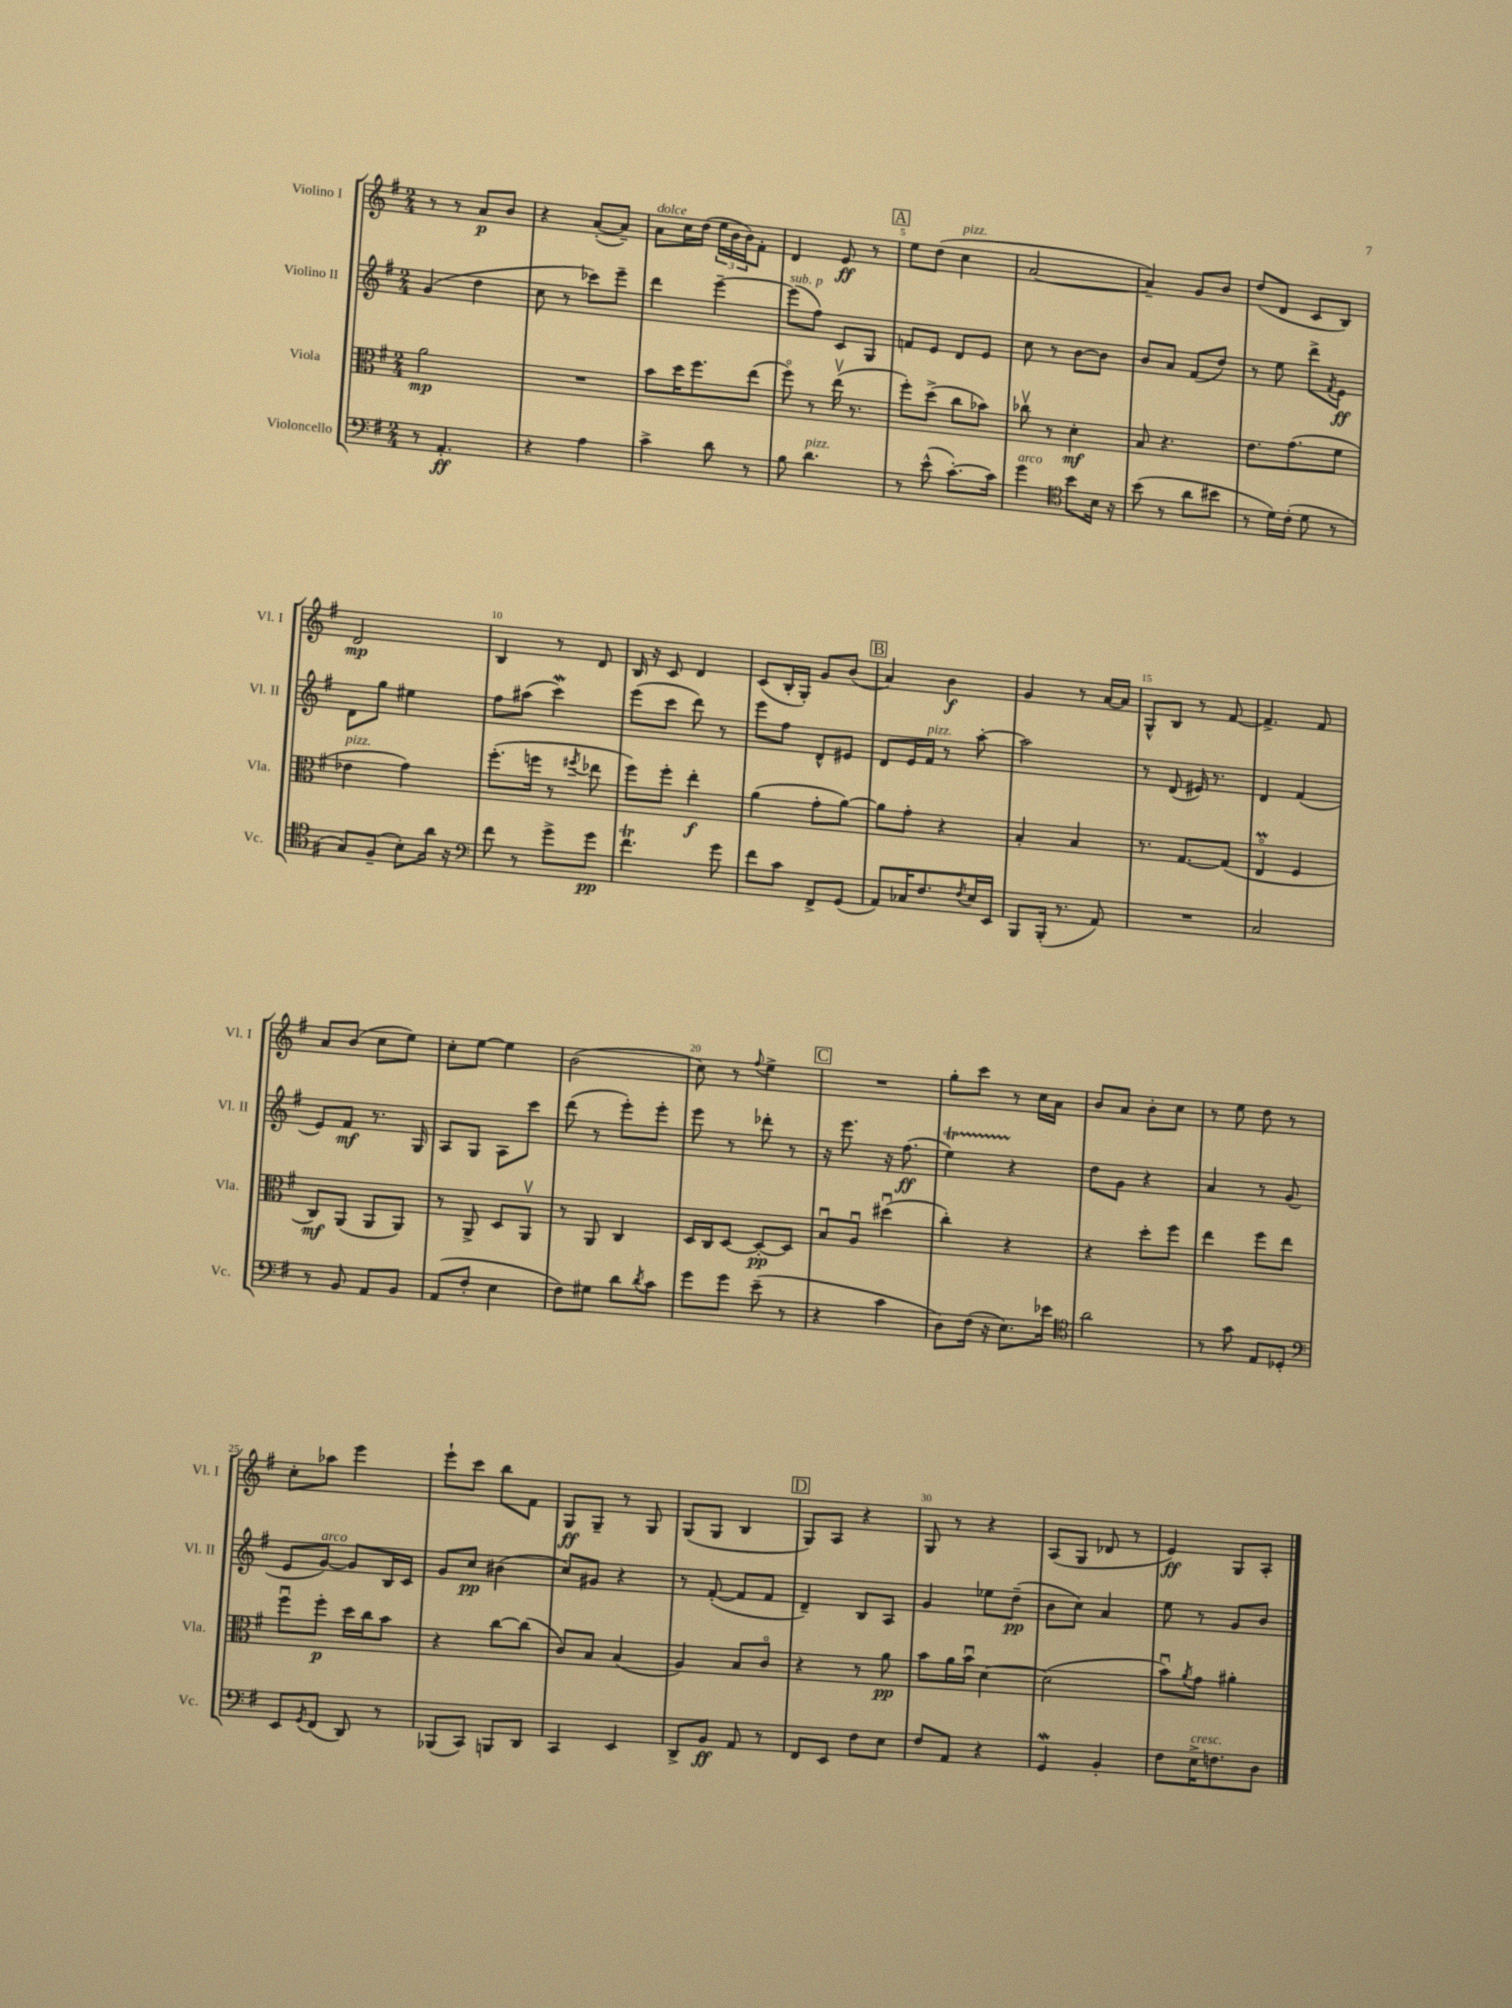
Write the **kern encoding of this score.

**kern	**dynam	**kern	**dynam	**kern	**dynam	**kern	**dynam
*part4	*part4	*part3	*part3	*part2	*part2	*part1	*part1
*staff4	*staff4	*staff3	*staff3	*staff2	*staff2	*staff1	*staff1
*I"Violoncello	*	*I"Viola	*	*I"Violino II	*	*I"Violino I	*
*I'Vc.	*	*I'Vla.	*	*I'Vl. II	*	*I'Vl. I	*
*clefF4	*	*clefC3	*	*clefG2	*	*clefG2	*
*k[f#]	*	*k[f#]	*	*k[f#]	*	*k[f#]	*
*M2/4	*	*M2/4	*	*M2/4	*	*M2/4	*
=1	=1	=1	=1	=1	=1	=1	=1
8r	.	2a\	mp	(4g/	.	8r	.
4.AA'/	ff	.	.	.	.	8r	.
.	.	.	.	4dd\	.	8a/L	p
.	.	.	.	.	.	8b/J	.
=2	=2	=2	=2	=2	=2	=2	=2
4r	.	2r	.	8cc\	.	4r	.
.	.	.	.	8r	.	.	.
4A\	.	.	.	8ccc-X\L)	.	([8a'/L	.
.	.	.	.	8eee~\J	.	8a~/J])	.
=3	=3	=3	=3	=3	=3	=3	=3
!	!	!	!	!	!	!LO:TX:a:i:t=dolce	!
4c^\	.	8b\L	.	4ddd\	.	8a\L	.
.	.	16dd\K	.	.	.	16cc\L	.
.	.	8.ff#\	.	.	.	(16dd\JJ	.
8d\	.	.	.	[4eee~\	.	24ee\LL	.
.	.	.	.	.	.	24b\	.
.	.	.	.	.	.	24b\J)	.
8r	.	(8ee\J	.	.	.	8f#'\J	.
=4	=4	=4	=4	=4	=4	=4	=4
!	!	!	!	!LO:TX:a:i:t=sub. p	!	!	!
8B\	.	8ff#\)	.	(8eee\L]	.	4d/	.
!LO:TX:a:i:t=pizz.	!	!	!	!	!	!	!
4.d\	.	8r	.	8ff#\J)	.	.	.
.	.	(16eev\	.	8c/L	.	8e/	ff
.	.	8.r	.	.	.	.	.
.	.	.	.	8G/J	.	8r	.
!!LO:REH:place=s1:t=A
=5	=5	=5	=5	=5	=5	=5	=5
8r	.	8ff#'\L)	.	8fn/L	.	8ee\L	.
(8e^^\	.	(8dd^\J	.	8e/J	.	(8dd\J	.
!	!	!	!	!	!	!LO:TX:a:i:t=pizz.	!
[8.c'\L)	.	8cc\L	.	8d/L	.	4cc\	.
.	.	8b-X\J)	.	8e/J	.	.	.
16c\Jk]	.	.	.	.	.	.	.
=6	=6	=6	=6	=6	=6	=6	=6
!LO:TX:a:i:t=arco	!	!	!	!	!	!	!
4g\	.	8cc-Xv\	.	8cc\	.	[2a/	.
.	.	8r	.	8r	.	.	.
*clefC4	*	*	*	*	*	*	*
8b\L	.	4d'\	mf	[8b\L	.	.	.
16B\Jk	.	.	.	8b\J]	.	.	.
16r	.	.	.	.	.	.	.
=7	=7	=7	=7	=7	=7	=7	=7
(8b\	.	8B/	.	8b/L	.	4a~/])	.
8r	.	4.r	.	8a/J	.	.	.
8a\L	.	.	.	(8f#/L	.	8g/L	.
8b#X\J	.	.	.	8dd/J)	.	8b/J	.
=8	=8	=8	=8	=8	=8	=8	=8
8r	.	8.e\L	.	8r	.	(8dd/L	.
16d\LL)	.	.	.	8ee\	.	8d/J	.
(16c'\JJ	.	(8.g\	.	.	.	.	.
8d\	.	.	.	8ddd^\L	.	8c/L	.
.	.	.	.	8qf#/	.	.	.
8r	.	8f#\J	.	8e\J	ff	8B/J)	.
!!LO:LB:g=z
=9	=9	=9	=9	=9	=9	=9	=9
!	!	!LO:TX:a:i:t=pizz.	!	!	!	!	!
8G/L)	.	4e-X\	.	8d\L	.	2d/	mp
(8F#~/J	.	.	.	8gg\J	.	.	.
8B'\L)	.	4g\)	.	4ee#X\	.	.	.
16a\Jk	.	.	.	.	.	.	.
16r	.	.	.	.	.	.	.
=10	=10	=10	=10	=10	=10	=10	=10
*clefF4	*	*	*	*	*	*	*
8f#\	.	(8.ff#'\L	.	8ff#\L	.	4B/	.
8r	.	.	.	(8aa#X\J	.	.	.
.	.	16ffn\Jk	.	.	.	.	.
8g^\L	.	8r	.	4cccw\)	.	8r	.
.	.	8qff#X/	.	.	.	.	.
8g\J	pp	8ee-X\	.	.	.	8d/	.
=11	=11	=11	=11	=11	=11	=11	=11
4.f#t\	.	8ff#\L)	.	(8eee\L	.	16B/	.
.	.	.	.	.	.	16r	.
.	.	8ff#'\J	.	8ccc\J	.	8c/	.
.	.	4ee'\	f	8ddd\)	.	4d/	.
8g\	.	.	.	8r	.	.	.
=12	=12	=12	=12	=12	=12	=12	=12
8f#\L	.	(4a\	.	8eee\L	.	(8c/L	.
8c\J	.	.	.	8ff#\J	.	16B'/L	.
.	.	.	.	.	.	16G'/JJ)	.
8FF#^/L	.	8g'\L	.	8d^^/L	.	8g/L	.
(8GG/J	.	[8a\J)	.	8e#X/J	.	(8b/J	.
!!LO:REH:place=s1:t=B
=13	=13	=13	=13	=13	=13	=13	=13
8AA/L)	.	8a\L]	.	8d/L	.	4a/)	.
16C-X/K	.	8g'\J	.	16e/L	.	.	.
!	!	!	!	!LO:TX:a:i:t=pizz.	!	!	!
8.F#/	.	.	.	16f#/JJ	.	.	.
.	.	4r	.	8r	.	4b\	f
8qF#/	.	.	.	.	.	.	.
16E/L	.	.	.	[8aa'\	.	.	.
16EE/JJ	.	.	.	.	.	.	.
=14	=14	=14	=14	=14	=14	=14	=14
8BBB/L	.	4B'/	.	2aa\]	.	4g/	.
(16BBB'/Jk	.	.	.	.	.	.	.
8.r	.	.	.	.	.	.	.
.	.	4B/	.	.	.	8r	.
8AA/)	.	.	.	.	.	[16a/LL	.
.	.	.	.	.	.	16a/JJ]	.
=15	=15	=15	=15	=15	=15	=15	=15
2r	.	8.r	.	8r	.	8G^^/L	.
.	.	.	.	(8d/	.	8B/J	.
.	.	[8.G/L	.	.	.	.	.
.	.	.	.	16e#X/)	.	8r	.
.	.	.	.	8.r	.	.	.
.	.	(8G/J]	.	.	.	[8f#/	.
=16	=16	=16	=16	=16	=16	=16	=16
2C/	.	4EM/	.	4d/	.	4.f#^/]	.
.	.	4F#/	.	(4f#/	.	.	.
.	.	.	.	.	.	8f#/	.
!!LO:LB:g=z
=17	=17	=17	=17	=17	=17	=17	=17
8r	.	8C/L)	mf	8e/L)	.	8a/L	.
8BB/	.	(8AA/J	.	8f#/J	mf	(8b/J	.
8AA/L	.	8AA/L	.	8.r	.	8cc\L	.
8BB/J	.	8AA/J)	.	.	.	8ee\J)	.
.	.	.	.	16G/	.	.	.
=18	=18	=18	=18	=18	=18	=18	=18
(8AA/L	.	8r	.	8A/L	.	8cc'\L	.
8F#'/J	.	8AA^/	.	8G/J	.	[8ee\J	.
4E\	.	8D/L	.	8A\L	.	4ee\]	.
.	.	8AAv/J	.	8ccc\J	.	.	.
=19	=19	=19	=19	=19	=19	=19	=19
8F#\L)	.	8r	.	(8ddd\	.	(2b\	.
8G#X\J	.	8AA/	.	8r	.	.	.
8d\L	.	4C/	.	8eee'\L)	.	.	.
8qd/	.	.	.	.	.	.	.
8c\J	.	.	.	8eee'\J	.	.	.
=20	=20	=20	=20	=20	=20	=20	=20
8g\L	.	16D/LL	.	8eee\	.	8cc\)	.
.	.	16C/J	.	.	.	.	.
8g\J	.	[8D/J	.	8r	.	8r	.
.	.	.	.	.	.	8qqff#/	.
(8e~\	.	8D'/L_	pp	8ddd-X'\	.	4ee^\	.
8r	.	8D/J]	.	8r	.	.	.
!!LO:REH:place=s1:t=C
=21	=21	=21	=21	=21	=21	=21	=21
4r	.	8Bu/L	.	16r	.	2r	.
.	.	.	.	8.eee\	.	.	.
.	.	8Au/J	.	.	.	.	.
4c\	.	(4dd#Xu\	.	16r	.	.	.
.	.	.	.	(8.ff#\	ff	.	.
=22	=22	=22	=22	=22	=22	=22	=22
8D\L)	.	4cc'\)	.	4eeT\)	.	8gg'\L	.
(16F#\Jk	.	.	.	.	.	8ccc\J	.
16r	.	.	.	.	.	.	.
8.E\L)	.	4r	.	4r	.	8r	.
.	.	.	.	.	.	16cc\LL	.
16e-X\Jk	.	.	.	.	.	16a\JJ	.
=23	=23	=23	=23	=23	=23	=23	=23
*clefC4	*	*	*	*	*	*	*
2a\	.	4r	.	8dd\L	.	8b/L	.
.	.	.	.	8g\J	.	8a/J	.
.	.	8dd'\L	.	4r	.	8b'\L	.
.	.	8ff#\J	.	.	.	8cc\J	.
=24	=24	=24	=24	=24	=24	=24	=24
8r	.	4ee\	.	4a/	.	8r	.
8g\	.	.	.	.	.	8ee\	.
8E/L	.	8ff#\L	.	8r	.	8dd\	.
8D-X'/J	.	8ee\J	.	(8g/	.	8r	.
!!LO:LB:g=z
=25	=25	=25	=25	=25	=25	=25	=25
*clefF4	*	*	*	*	*	*	*
8EE/L	.	8ff#u\L	.	8e/L	.	8cc'\L	.
8qGG/	.	.	.	.	.	.	.
!	!	!	!	!LO:TX:a:i:t=arco	!	!	!
(8FF#/J	.	8ff#'\J	p	[8g/J)	.	8aa-X\J	.
8DD/)	.	16dd\LL	.	8g/L]	.	4eee\	.
.	.	16cc\J	.	.	.	.	.
8r	.	8b\J	.	16B/L	.	.	.
.	.	.	.	16c/JJ	.	.	.
=26	=26	=26	=26	=26	=26	=26	=26
(8BBB-X/L	.	4r	.	8g/L	.	8eee`\L	.
8CC/J)	.	.	.	8cc/J	pp	8ccc\J	.
8BBBn/L	.	[8cc\L	.	(4b#X\	.	8bb\L	.
8DD/J	.	(8cc\J]	.	.	.	8f#\J	.
=27	=27	=27	=27	=27	=27	=27	=27
4CC/	.	8c/L)	.	8cc/L)	.	8G/L	ff
.	.	8B/J	.	8g#X/J	.	8G~/J	.
4EE/	.	(4B/	.	4r	.	8r	.
.	.	.	.	.	.	8G/	.
=28	=28	=28	=28	=28	=28	=28	=28
8DD^/L	.	4A/)	.	8r	.	(8G/L	.
8BB/J	ff	.	.	([8f#'/	.	8G/J	.
8AA/	.	8B/L	.	8f#/L]	.	4B/	.
8r	.	8c/J	.	8f#/J	.	.	.
!!LO:REH:place=s1:t=D
=29	=29	=29	=29	=29	=29	=29	=29
8FF#/L	.	4r	.	4d~/)	.	8G/L)	.
8EE/J	.	.	.	.	.	8A/J	.
8F#\L	.	8r	.	8B/L	.	4r	.
8E\J	.	8a\	pp	8A/J	.	.	.
=30	=30	=30	=30	=30	=30	=30	=30
8F#/L	.	8b\L	.	4g/	.	8G/	.
8AA/J	.	16a\L	.	.	.	8r	.
.	.	16bu\JJ	.	.	.	.	.
4r	.	[4d\	.	8ee-X\L	.	4r	.
.	.	.	.	(8dd~\J	pp	.	.
=31	=31	=31	=31	=31	=31	=31	=31
4GGw/	.	(2d\]	.	8b\L	.	(8A/L	.
.	.	.	.	8cc\J)	.	8G/J	.
4BB'/	.	.	.	4a/	.	8d-X/	.
.	.	.	.	.	.	8r	.
=32	=32	=32	=32	=32	=32	=32	=32
8F#\L	.	8bu\L)	.	8ee\	.	4e/)	ff
.	.	8qa/	.	.	.	.	.
!LO:TX:a:i:t=cresc.	!	!	!	!	!	!	!
16E^\K	.	8g\J	.	8r	.	.	.
8.Fn\	.	.	.	.	.	.	.
.	.	4a#X'\	.	8g/L	.	8G/L	.
8D\J	.	.	.	8b/J	.	8A'/J	.
==	==	==	==	==	==	==	==
*-	*-	*-	*-	*-	*-	*-	*-
